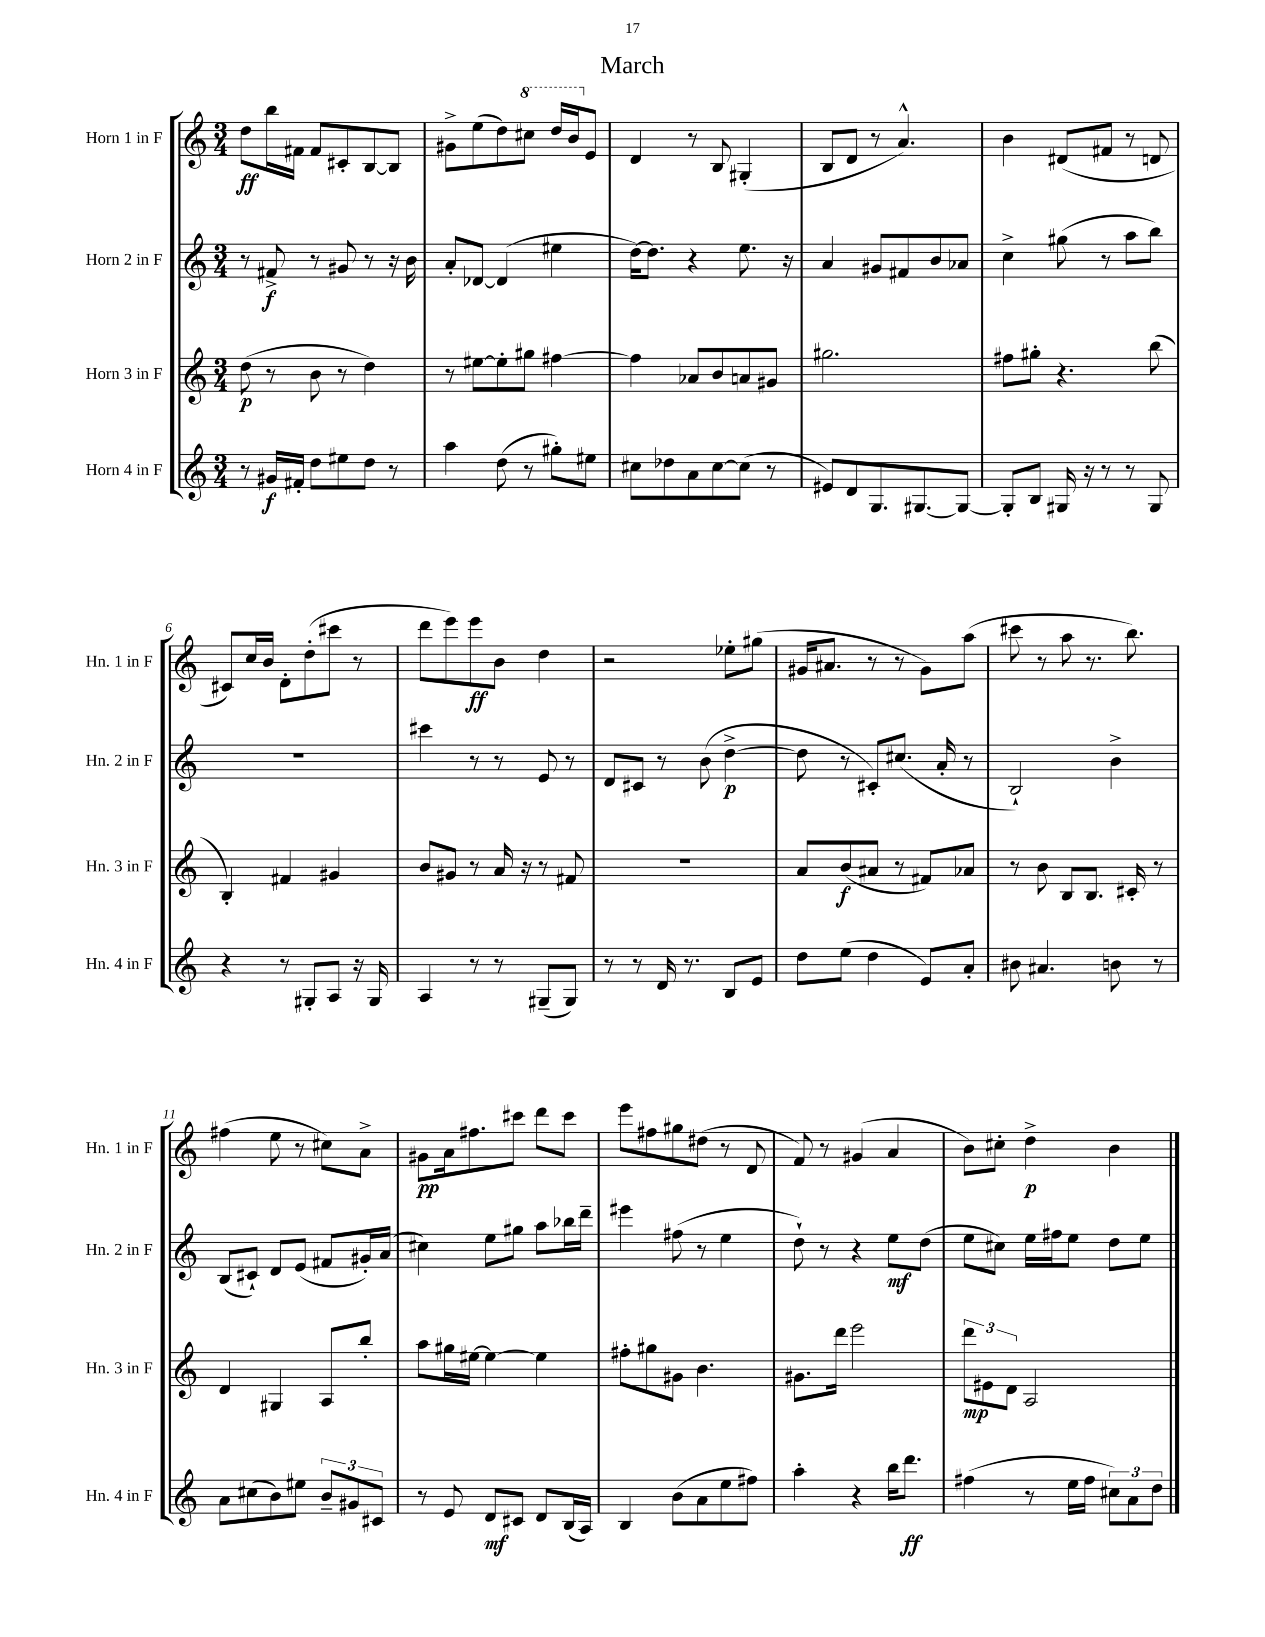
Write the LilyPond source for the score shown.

\header { title = "March" }
<<
\new StaffGroup <<
\new Staff = "s0" \with { instrumentName = "Horn 1 in F" shortInstrumentName = "Hn. 1 in F" } {
    \clef treble \key c \major \numericTimeSignature \time 3/4
    d''8\ff b''16 fis'16 fis'8 cis'8-. b8~ b8 |
    gis'8-> e''8( d''8) \ottava #1 cis'''8 d'''16 b''16 \ottava #0 e'8 |
    d'4 r8 b8 gis4-.( |
    b8 d'8 r8 a'4.-^) |
    b'4 dis'8( fis'8 r8 d'8 |
    cis'8) c''16 b'16 d'8-. d''8-.( cis'''8 r8 |
    d'''8 e'''8) e'''8\ff b'8 d''4 |
    r2 ees''8-. gis''8( |
    gis'16 ais'8. r8 r8 gis'8) a''8( |
    cis'''8 r8 a''8 r8. b''8.) |
    fis''4( e''8 r8 cis''8) a'8-> |
    gis'8\pp a'16 fis''8. cis'''8 d'''8 cis'''8 |
    e'''8 fis''8 gis''8 dis''8( r8 d'8 |
    f'8) r8 gis'4( a'4 |
    b'8) cis''8-. d''4->\p b'4 \bar "|." |
}
\new Staff = "s1" \with { instrumentName = "Horn 2 in F" shortInstrumentName = "Hn. 2 in F" } {
    \clef treble \key c \major \numericTimeSignature \time 3/4
    r8 fis'8->\f r8 gis'8 r8 r16 b'16 |
    a'8-. des'8~ des'4( eis''4 |
    d''16~) d''8. r4 e''8. r16 |
    a'4 gis'8 fis'8 b'8 aes'8 |
    c''4-> gis''8( r8 a''8 b''8) |
    R2. |
    cis'''4 r8 r8 e'8 r8 |
    d'8 cis'8 r8 b'8( d''4~->\p |
    d''8 r8 cis'8-.) cis''8.( a'16-. r8 |
    b2-!) b'4-> |
    b8( cis'8-!) d'8 e'8( fis'8 gis'16-.) a'16( |
    cis''4) e''8 gis''8 a''8 bes''16 d'''16-- |
    eis'''4 fis''8( r8 e''4 |
    d''8-!) r8 r4 e''8\mf d''8( |
    e''8 cis''8) e''16 fis''16 e''8 d''8 e''8 \bar "|." |
}
\new Staff = "s2" \with { instrumentName = "Horn 3 in F" shortInstrumentName = "Hn. 3 in F" } {
    \clef treble \key c \major \numericTimeSignature \time 3/4
    d''8\p( r8 b'8 r8 d''4) |
    r8 eis''8~ eis''8-. gis''8 fis''4~ |
    fis''4 aes'8 b'8 a'8 gis'8 |
    gis''2. |
    fis''8 gis''8-. r4. b''8( |
    b4-.) fis'4 gis'4 |
    b'8 gis'8 r8 a'16 r16 r8 fis'8 |
    R2. |
    a'8 b'8\f( ais'8 r8 fis'8) aes'8 |
    r8 b'8 b8 b8. cis'16-. r8 |
    d'4 gis4 a8 b''8-. |
    a''8 gis''16 eis''16~ eis''4~ eis''4 |
    fis''8-. gis''8 gis'8 b'4. |
    gis'8. d'''16 e'''2 |
    \tuplet 3/2 { d'''8\mp eis'8 d'8 } a2 \bar "|." |
}
\new Staff = "s3" \with { instrumentName = "Horn 4 in F" shortInstrumentName = "Hn. 4 in F" } {
    \clef treble \key c \major \numericTimeSignature \time 3/4
    r8 gis'16\f fis'16-. d''8 eis''8 d''8 r8 |
    a''4 d''8( r8 gis''8-.) eis''8 |
    cis''8 des''8 a'8 cis''8~ cis''8( r8 |
    eis'8) d'8 g8. gis8.~ gis8~ |
    gis8-. b8 gis16 r16 r8 r8 gis8 |
    r4 r8 gis8-. a8 r16 gis16 |
    a4 r8 r8 gis8--( gis8) |
    r8 r8 d'16 r8. b8 e'8 |
    d''8 e''8( d''4 e'8) a'8-. |
    bis'8 ais'4. b'8 r8 |
    a'8 cis''8( b'8) eis''8 \tuplet 3/2 { b'8-- gis'8 cis'8 } |
    r8 e'8 d'8\mf cis'8 d'8 b16( a16) |
    b4 b'8( a'8 e''8 fis''8) |
    a''4-. r4 b''16 d'''8.\ff |
    fis''4( r8 e''16 fis''16 \tuplet 3/2 { cis''8) a'8 d''8 } \bar "|." |
}
>>
>>
